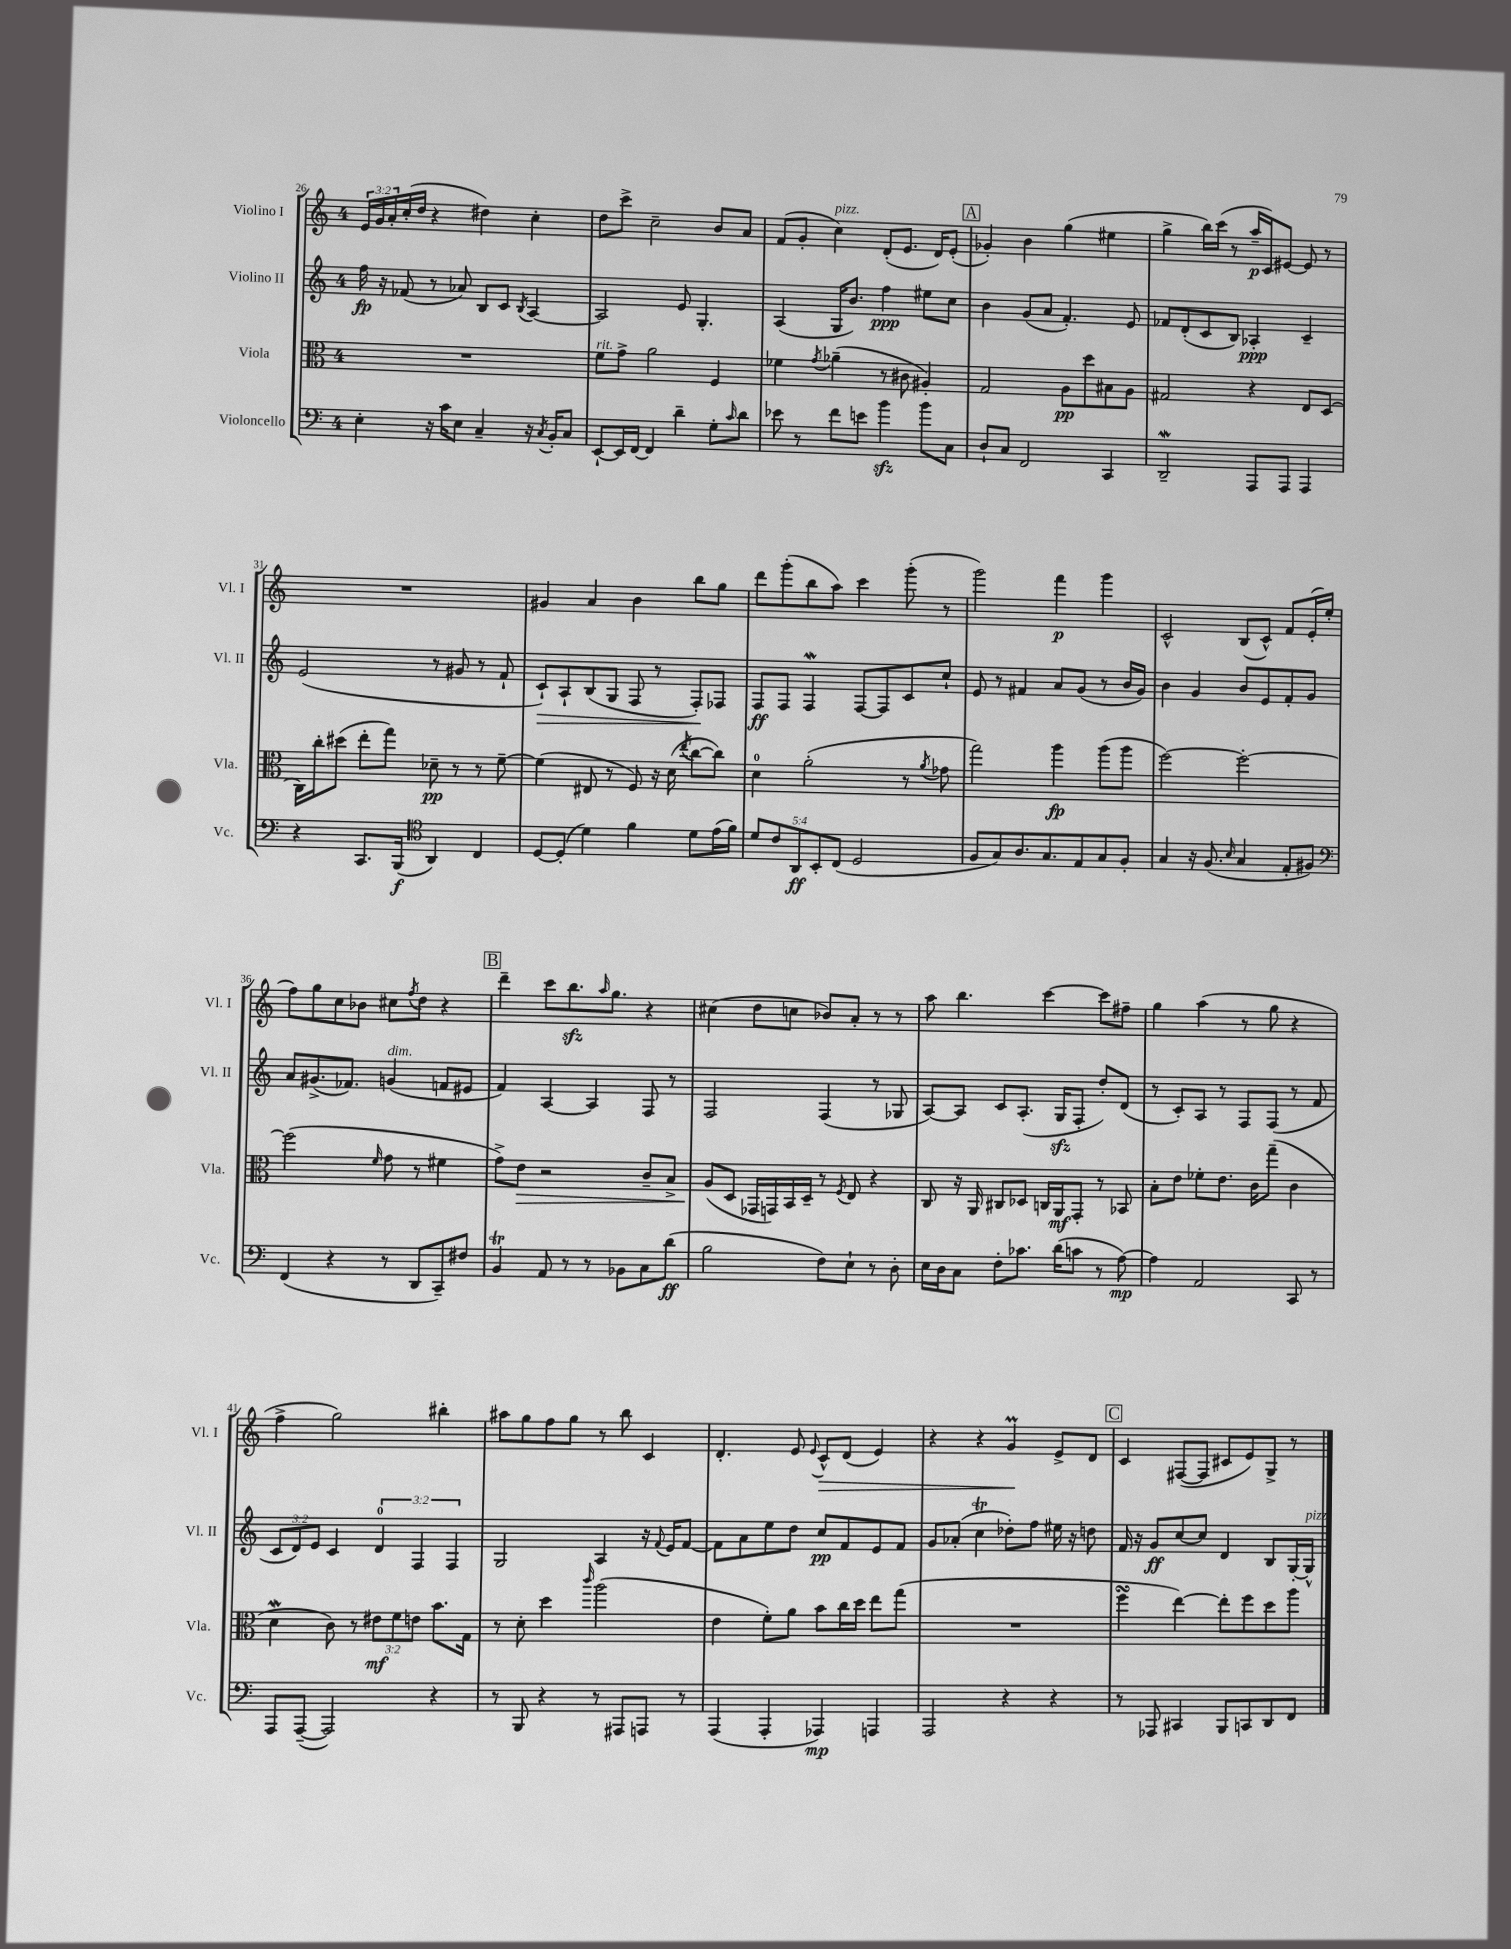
<<
\new StaffGroup <<
\new Staff = "s0" \with { instrumentName = "Violino I" shortInstrumentName = "Vl. I" } {
    \clef treble \key c \major \once \override Staff.TimeSignature.style = #'single-digit \time 4/4 \override Staff.TupletNumber.text = #tuplet-number::calc-fraction-text
    \tuplet 3/2 { e'16 g'16 a'16-. } c''16-.( d''16 r4 dis''4) c''4-. |
    d''8 c'''8-> c''2-- b'8 a'8 |
    f'8( g'8-. c''4^\markup { \italic "pizz." }) d'8-.( e'8. d'16) e'8-.( |
    \mark \markup { \box "A" } ges'4-.) b'4 g''4( eis''4 |
    g''4-> b''16) c'''16( r8 a''16--\p c'16) eis'8~ eis'8 r8 |
    R1 |
    gis'4 a'4 b'4 b''8 g''8 |
    d'''8 g'''8-.( b''8 a''8) c'''4 g'''8-.( r8 |
    g'''2) f'''4\p g'''4 |
    c'2-^ b8( c'8-^) f'8 e'16-.( e''16-. |
    f''8) g''8 c''8 bes'8 cis''8 \acciaccatura { f''8 } d''8 r4 |
    \mark \markup { \box "B" } d'''4-- c'''8 b''8.\sfz \grace { a''16 } g''8. r4 |
    cis''4( d''8 c''8 bes'8) a'8-. r8 r8 |
    a''8 b''4. c'''4~ c'''8 fis''8-- |
    g''4 a''4( r8 g''8 r4 |
    f''4-> g''2) bis''4-. |
    ais''8 g''8 f''8 g''8 r8 b''8 c'4 |
    d'4.-. e'8 \appoggiatura { e'8 } c'8-^\> d'8( e'4) |
    r4 r4 g'4\prall\! e'8-> d'8 |
    \mark \markup { \box "C" } c'4 fis8~( fis8 cis'8 e'8) g8-> r8 \bar "|." |
}
\new Staff = "s1" \with { instrumentName = "Violino II" shortInstrumentName = "Vl. II" } {
    \clef treble \key c \major \once \override Staff.TimeSignature.style = #'single-digit \time 4/4 \override Staff.TupletNumber.text = #tuplet-number::calc-fraction-text
    f''16\fp r16 fes'8( r8 aes'8) b8 c'8 \acciaccatura { b8 } a4~ |
    a2 e'8 g4.-. |
    a4( g16 b'8.) f''4\ppp eis''8 c''8 |
    \mark \markup { \box "A" } b'4 g'8( a'8 f'4.-.) e'8 |
    fes'8 d'8-.( c'8 b8) aes4-.\ppp c'4-- |
    e'2( r8 gis'8 r8 f'8-! |
    c'8-!\>) a8-! b8( g8 f8 r8 f8-.\!) fes8 |
    f8\ff f8 f4\mordent f8~ f8 c'8 c''8-! |
    e'8 r8 fis'4 a'8 g'8( r8 b'16 g'16) |
    b'4 g'4 b'8 e'8 f'8-. g'8 |
    a'8 gis'8.->( fes'8.) g'4^\markup { \italic "dim." }( f'8 eis'8 |
    \mark \markup { \box "B" } f'4) a4~ a4 f8 r8 |
    f2 f4( r8 ges8 |
    a8~) a8 c'8 a8.-.( g16\sfz f8-. d''8-.) d'8( |
    r8 c'8-.) a8 r8 f8 f8( r8 f'8 |
    \tuplet 3/2 { c'8 d'8) e'8 } c'4 \tuplet 3/2 { d'4-0 f4 f4 } |
    g2 a4 r16 \appoggiatura { f'8 } e'16 f'8~ |
    f'8 a'8 e''8 d''8 c''8\pp f'8 e'8 f'8 |
    g'8 aes'8-.( c''4\trill des''8-.) f''8 eis''16 r16 d''8 |
    \mark \markup { \box "C" } f'16 r16 g'8\ff c''8~ c''8 d'4 b8 g16~-. g16-^^\markup { \italic "pizz." } \bar "|." |
}
\new Staff = "s2" \with { instrumentName = "Viola" shortInstrumentName = "Vla." } {
    \clef alto \key c \major \once \override Staff.TimeSignature.style = #'single-digit \time 4/4 \override Staff.TupletNumber.text = #tuplet-number::calc-fraction-text
    R1 |
    f'8^\markup { \italic "rit." } g'8-> a'2 f4 |
    fes'4 \acciaccatura { g'8 } aes'4--( r8 cis'8 ais4-.) |
    \mark \markup { \box "A" } g2 a8\pp d''8 bis8 a8 |
    gis2 r4 e8 d8( |
    c16) c''16-. dis''8( e''8-. g''8) des'8--\pp r8 r8 f'8~-- |
    f'4( eis8 r8 f8) r16 d'16( \acciaccatura { e''8 } c''8~ c''8) |
    d'4-0 a'2-.( r8 \acciaccatura { a'8 } ges'8 |
    g''2) a''4\fp a''8( a''8 |
    f''2~) f''2~-. |
    f''2( \grace { f'16 } g'8 r8 fis'4 |
    \mark \markup { \box "B" } g'8->) e'8\> r2 c'8-- b8-> |
    a8\!( d8 ges,16 g,16) b,16 d16-- r8 \acciaccatura { f8 } e8 r4 |
    c8 r16 a,16 cis8 des8 c16 a,16\mf g,8-. r8 bes,8 |
    b8-. e'8 fes'8-. e'8. c'16 g''8--( c'4 |
    d'4\mordent c'8) r8 \tuplet 3/2 { eis'8\mf f'8 e'8 } b'8. g16 |
    r8 d'8-. d''4 \grace { c'''16 } a''2( |
    e'4 f'8-.) a'8 b'8 c''16 d''16 e''8 g''8( |
    R1 |
    \mark \markup { \box "C" } f''4\turn e''4~) e''8-. f''8 d''8 a''8 \bar "|." |
}
\new Staff = "s3" \with { instrumentName = "Violoncello" shortInstrumentName = "Vc." } {
    \clef bass \key c \major \once \override Staff.TimeSignature.style = #'single-digit \time 4/4 \override Staff.TupletNumber.text = #tuplet-number::calc-fraction-text
    e4-. r16 c'16 e8 c4-- r16 \acciaccatura { c8 } b,16-. c8 |
    e,8~-! e,16 f,16~ f,4 d'4-- g8-. \grace { c'16 } d'8 |
    ees'8 r8 f'8 e'8 b'4\sfz b'8 c8 |
    \mark \markup { \box "A" } d8-! c8 f,2 c,4 |
    d,2--\mordent a,,8 a,,8 a,,4 |
    r4 c,8. b,,16\f( \clef tenor a,4) c4 |
    d8~ d8-.( d'4) f'4 d'8 e'16( f'16) |
    \tuplet 5/4 { d'8 c'8 a,8\ff b,8-. c8( } d2 |
    f8 g8) a8. g8. e8 g8 f8-. |
    g4 r16 f8.( \grace { b16 } g4 e8-. fis8) |
    \clef bass f,4( r4 r8 d,8 c,8--) fis8 |
    \mark \markup { \box "B" } b,4\trill a,8 r8 r8 bes,8 c8 d'8\ff( |
    b2 f8) e8-! r8 d8-. |
    e16 d16 c8 f8-. ces'8. d'16( c'8 r8 a8~\mp) |
    a4 a,2 c,8 r8 |
    a,,8 a,,8~--( a,,2) r4 |
    r8 b,,8 r4 r8 ais,,8 a,,8 r8 |
    a,,4( a,,4-. aes,,4\mp) a,,4 |
    a,,2 r4 r4 |
    \mark \markup { \box "C" } r8 aes,,8 cis,4 b,,8 c,8 d,8 f,8 \bar "|." |
}
>>
>>
\layout { \context { \Score currentBarNumber = #26 } }
